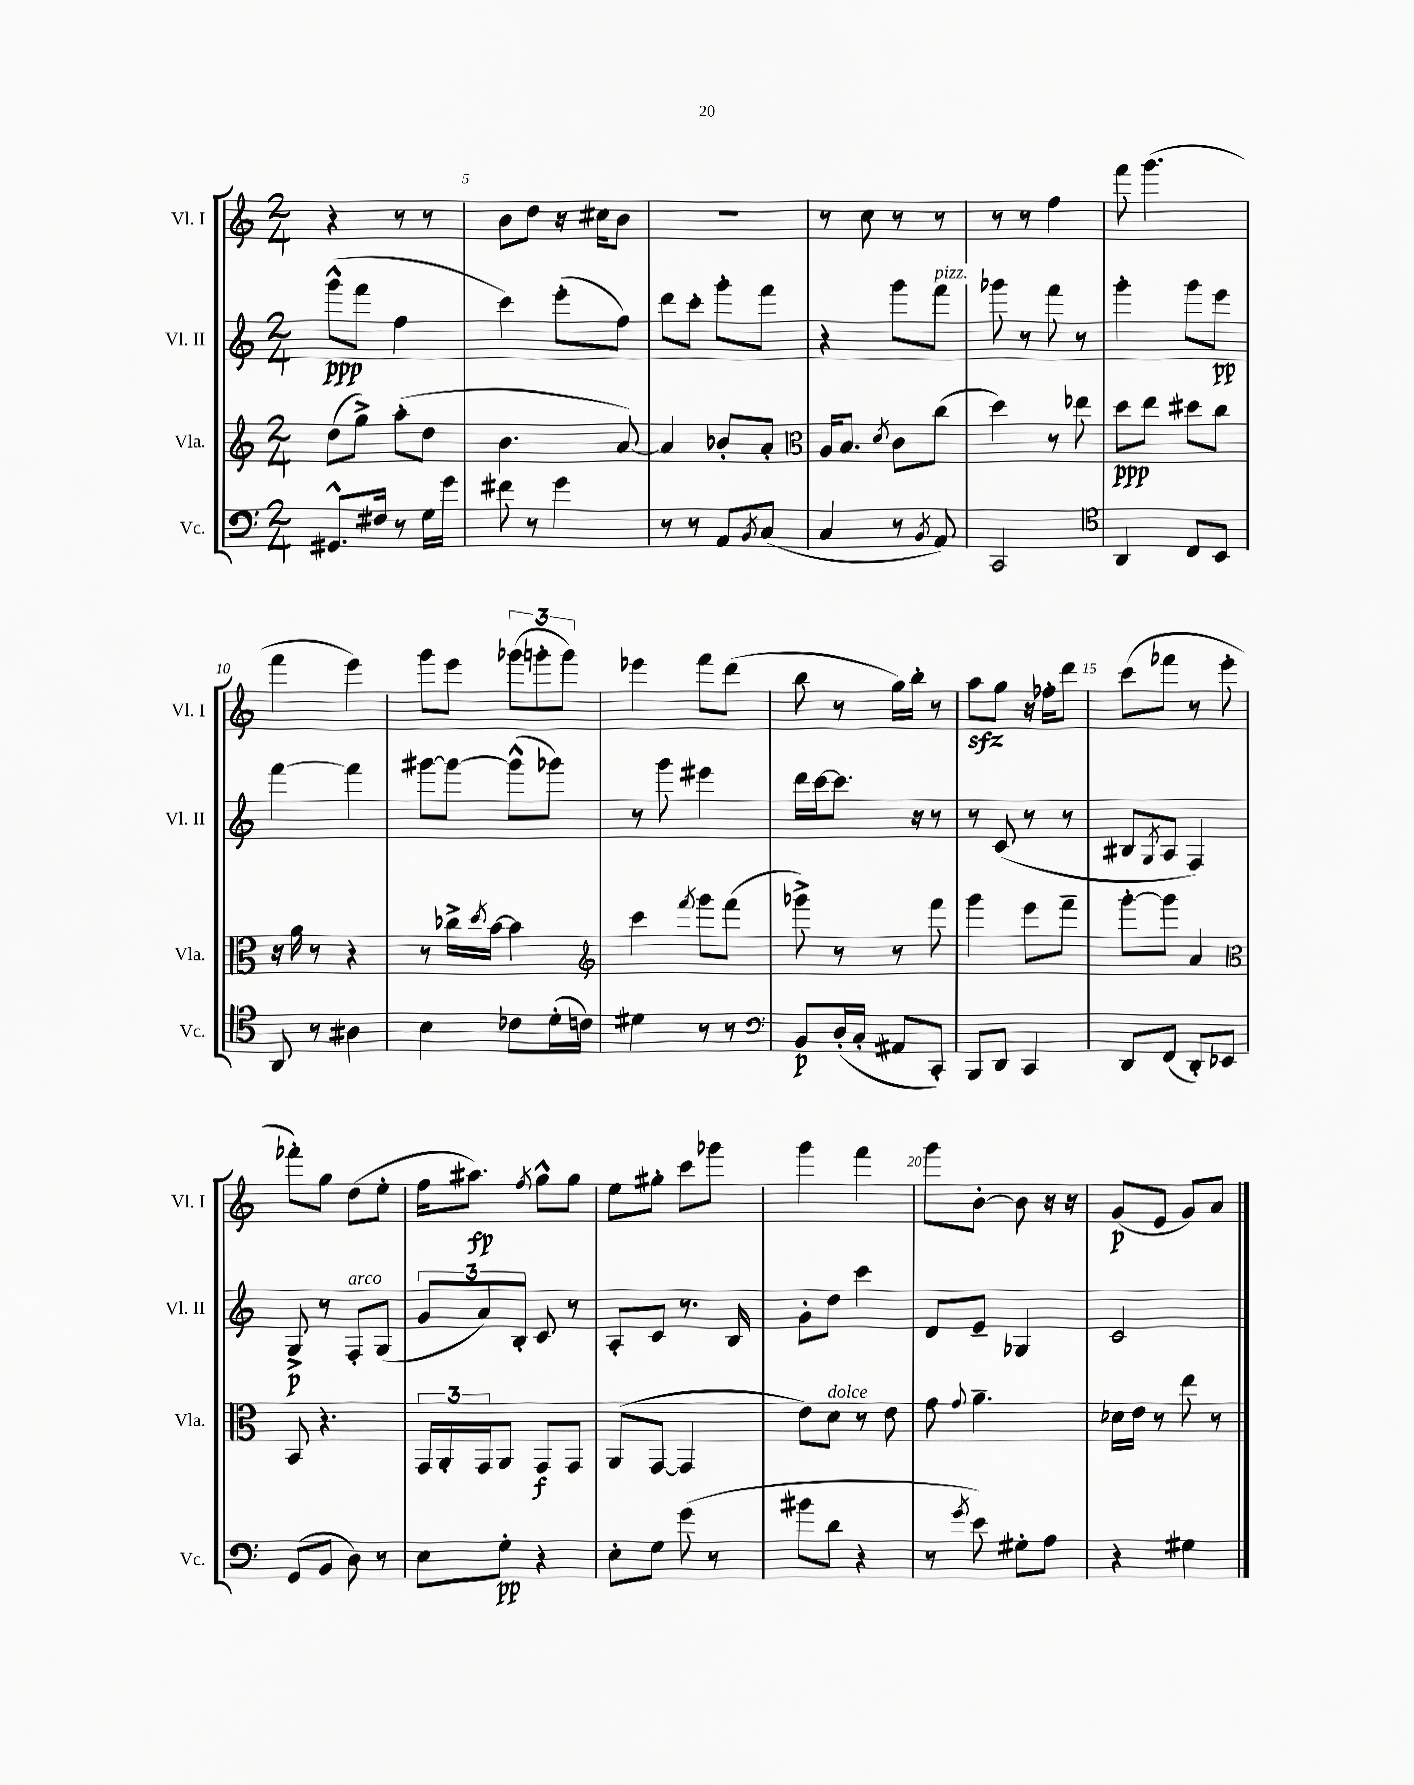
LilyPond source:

<<
\new StaffGroup <<
\new Staff = "s0" \with { instrumentName = "Vl. I" shortInstrumentName = "Vl. I" } {
    \clef treble \key c \major \numericTimeSignature \time 2/4
    r4 r8 r8 |
    b'8 d''8 r16 cis''16 b'8 |
    R2 |
    r8 c''8 r8 r8 |
    r8 r8 f''4 |
    f'''8 g'''4.( |
    f'''4 e'''4) |
    g'''8 e'''8 \tuplet 3/2 { ges'''8( g'''8-. g'''8) } |
    ees'''4 f'''8 d'''8( |
    b''8 r8 g''16) b''16-. r8 |
    a''8\sfz g''8 r16 fes''16-. d'''8 |
    c'''8( fes'''8 r8 e'''8-. |
    fes'''8-.) g''8 d''8( e''8-. |
    f''16 ais''8.\fp) \acciaccatura { f''8 } g''8-^ g''8 |
    e''8 gis''8-. c'''8 ges'''8 |
    g'''4 f'''4 |
    g'''8 b'8~-. b'8 r16 r16 |
    g'8\p( e'8 g'8) a'8 \bar "|." |
}
\new Staff = "s1" \with { instrumentName = "Vl. II" shortInstrumentName = "Vl. II" } {
    \clef treble \key c \major \numericTimeSignature \time 2/4
    g'''8-^\ppp( f'''8 f''4 |
    c'''4) e'''8-.( f''8) |
    d'''8 c'''8-. g'''8-. f'''8 |
    r4 g'''8 f'''8^\markup { \italic "pizz." } |
    ges'''8 r8 f'''8 r8 |
    g'''4-. g'''8 e'''8\pp |
    f'''4~ f'''4 |
    gis'''8~ gis'''8~ gis'''8-^( ges'''8) |
    r8 g'''8 eis'''4 |
    d'''16 c'''16~ c'''8. r16 r8 |
    r8 c'8( r8 r8 |
    bis8 \acciaccatura { g8 } a8 f4) |
    g8->\p r8 f8-.^\markup { \italic "arco" } g8( |
    \tuplet 3/2 { g'8 a'8) b8-. } c'8 r8 |
    a8-. c'8 r8. b16 |
    g'8-. d''8 c'''4 |
    d'8 e'8-- ges4 |
    c'2 \bar "|." |
}
\new Staff = "s2" \with { instrumentName = "Vla." shortInstrumentName = "Vla." } {
    \clef treble \key c \major \numericTimeSignature \time 2/4
    d''8( g''8->) a''8-.( d''8 |
    b'4. a'8~) |
    a'4 bes'8-. a'8-. |
    \clef alto a16 b8. \acciaccatura { d'8 } c'8 c''8( |
    d''4) r8 ees''8 |
    d''8\ppp e''8 dis''8 c''8 |
    r16 a'16 r8 r4 |
    r8 ces''16-> \acciaccatura { d''8 } b'16~ b'4 |
    \clef treble c'''4 \acciaccatura { f'''8 } g'''8 f'''8( |
    ges'''8->) r8 r8 f'''8 |
    g'''4 e'''8 f'''8-- |
    g'''8~-. g'''8 a'4 |
    \clef alto b,8 r4. |
    \tuplet 3/2 { g,16 a,16-. g,16 } a,8 g,8\f g,8 |
    a,8( g,8~ g,4 |
    e'8) d'8^\markup { \italic "dolce" } r8 e'8 |
    g'8 \appoggiatura { g'8 } a'4.-- |
    des'16 e'16 r8 e''8 r8 \bar "|." |
}
\new Staff = "s3" \with { instrumentName = "Vc." shortInstrumentName = "Vc." } {
    \clef bass \key c \major \numericTimeSignature \time 2/4
    gis,8.-^ fis16 r8 g16 g'16 |
    fis'8 r8 g'4 |
    r8 r8 a,8 \acciaccatura { b,8 } c8( |
    c4 r8 \acciaccatura { b,8 } a,8) |
    c,2 |
    \clef tenor a,4 c8 b,8 |
    a,8 r8 ais4 |
    b4 ces'8 d'16-.( c'16) |
    dis'4 r8 r8 |
    \clef bass b,8\p d16-.( c16-. ais,8 c,8-.) |
    b,,8 d,8 c,4 |
    d,8 f,8( d,8-.) ees,8 |
    g,8( b,8 d8) r8 |
    e8 g8-.\pp r4 |
    e8-. g8 g'8( r8 |
    bis'8 d'8 r4 |
    r8 \acciaccatura { g'8 } e'8) gis8-. a8 |
    r4 gis4 \bar "|." |
}
>>
>>
\layout { \context { \Score currentBarNumber = #4 \override BarNumber.break-visibility = ##(#f #t #t) barNumberVisibility = #(every-nth-bar-number-visible 5) } }
